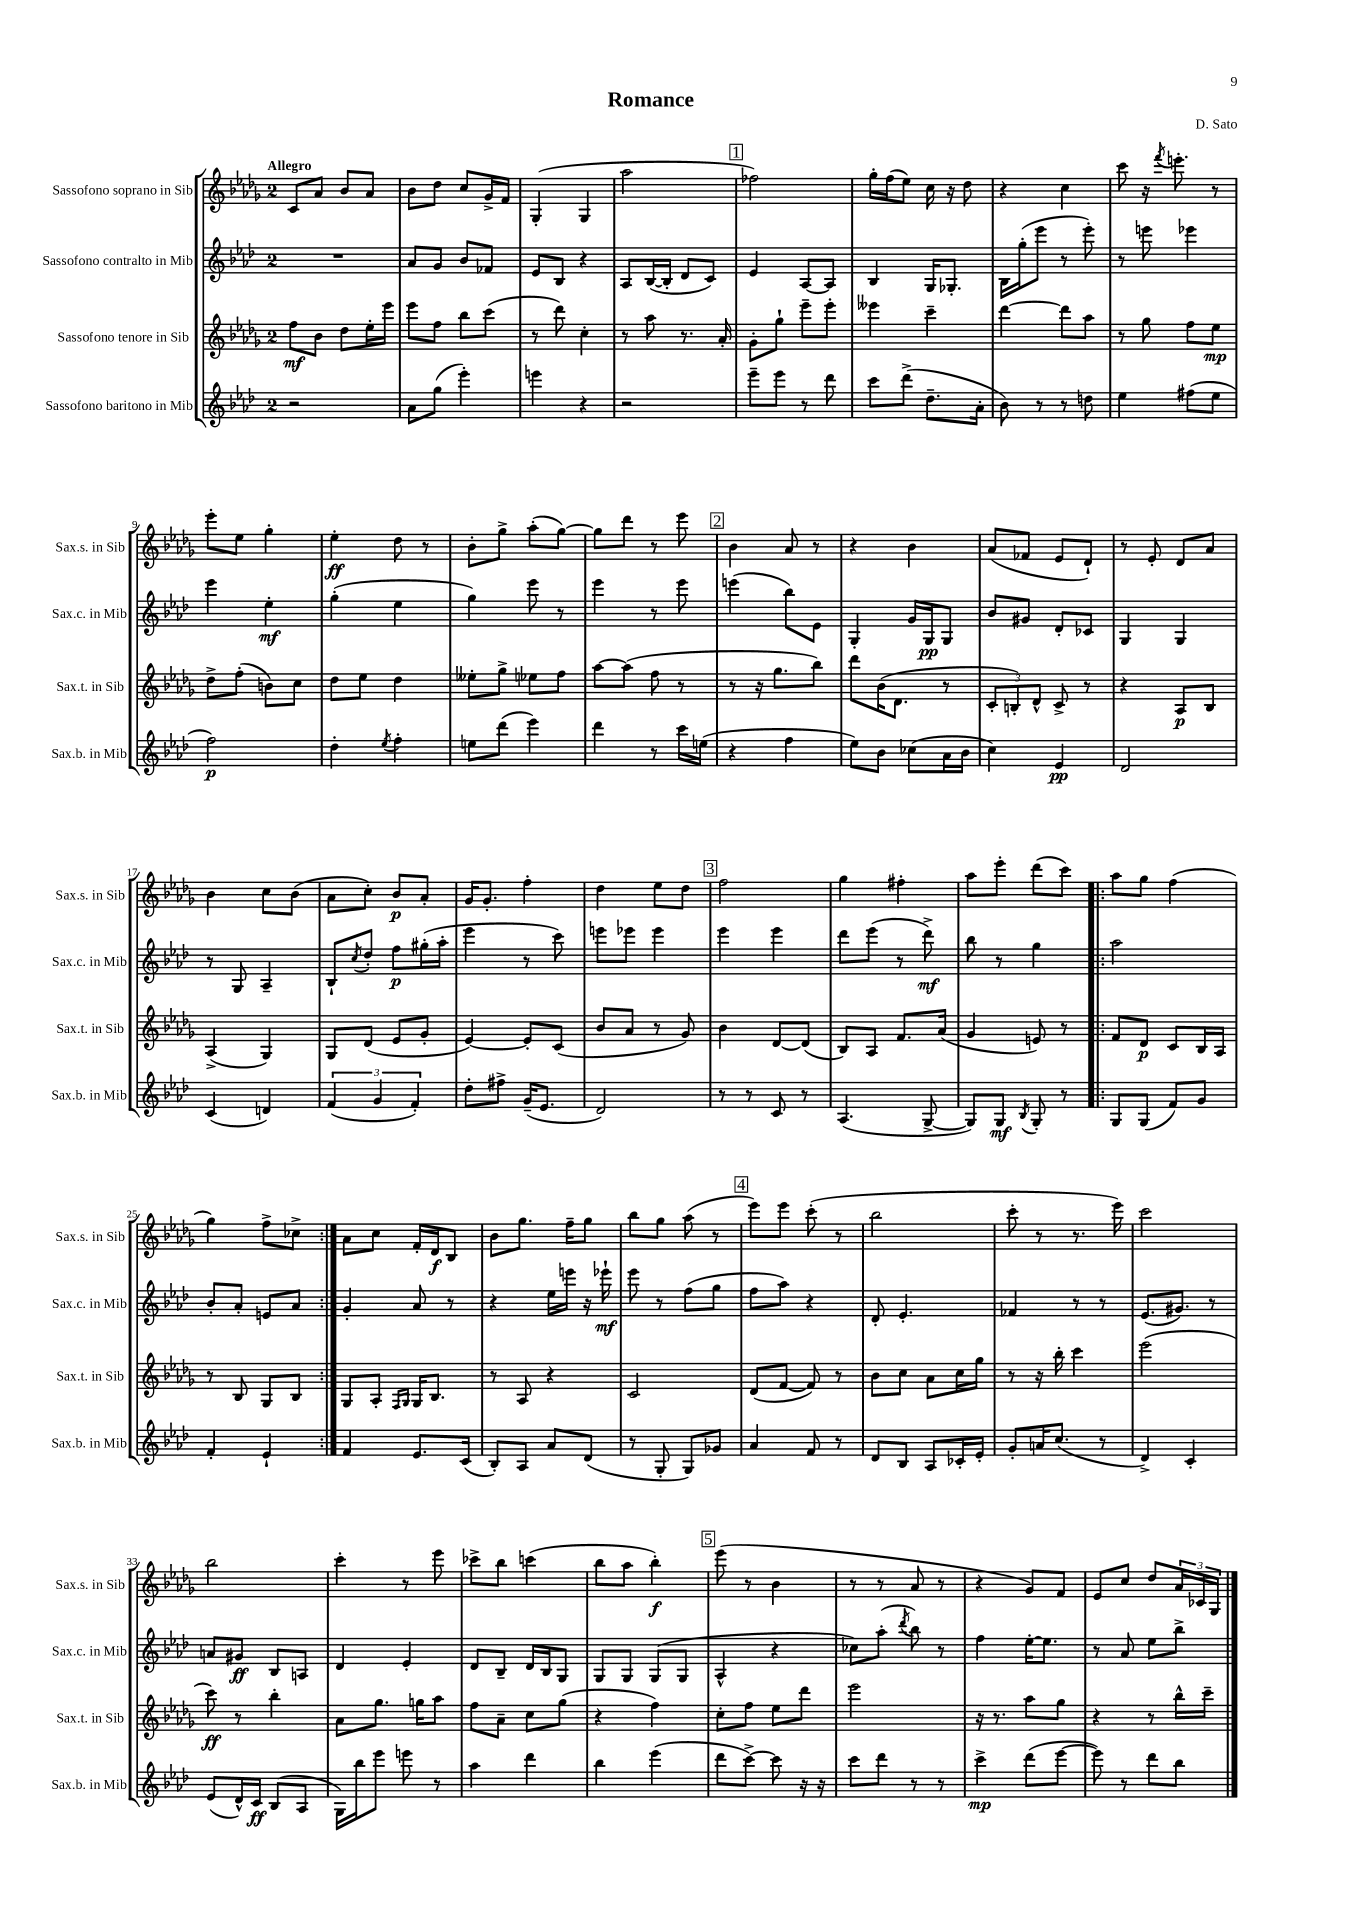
\header { title = "Romance" composer = "D. Sato" }
<<
\new StaffGroup <<
\new Staff = "s0" \with { instrumentName = "Sassofono soprano in Sib" shortInstrumentName = "Sax.s. in Sib" } {
    \clef treble \key des \major \once \override Staff.TimeSignature.style = #'single-digit \time 2/4 \tempo "Allegro"
    c'8 aes'8 bes'8 aes'8 |
    bes'8 des''8 c''8 ges'16-> f'16 |
    ges4-.( ges4 |
    aes''2 |
    \mark \markup { \box "1" } fes''2) |
    ges''16-. f''16( ees''8) c''16 r16 des''8 |
    r4 c''4 |
    c'''8 r16 \acciaccatura { f'''8 } e'''8.-. r8 |
    ees'''8-. ees''8 ges''4-. |
    ees''4-.\ff des''8 r8 |
    bes'8-. ges''8-> aes''8-.( ges''8~) |
    ges''8 des'''8 r8 ees'''8 |
    \mark \markup { \box "2" } bes'4 aes'8 r8 |
    r4 bes'4 |
    aes'8( fes'8 ees'8 des'8-!) |
    r8 ees'8-. des'8 aes'8 |
    bes'4 c''8 bes'8( |
    aes'8 c''8-.) bes'8\p aes'8-. |
    ges'16 ges'8.-. f''4-. |
    des''4 ees''8 des''8 |
    \mark \markup { \box "3" } f''2 |
    ges''4 fis''4-. |
    aes''8 ees'''8-. des'''8( c'''8) |
    \repeat volta 2 { aes''8 ges''8 f''4( |
    ges''4) f''8-> ces''8-> | }
    aes'8 c''8 f'16-. des'16\f bes8 |
    bes'8 ges''8. f''16-- ges''8 |
    bes''8 ges''8 aes''8( r8 |
    \mark \markup { \box "4" } ees'''8) ees'''8 c'''8-.( r8 |
    bes''2 |
    c'''8-. r8 r8. ees'''16) |
    c'''2 |
    bes''2 |
    c'''4-. r8 ees'''8 |
    ces'''8-> bes''8 c'''4( |
    bes''8 aes''8 bes''4-.\f) |
    \mark \markup { \box "5" } ees'''8( r8 bes'4 |
    r8 r8 aes'8 r8 |
    r4 ges'8) f'8 |
    ees'8 c''8 des''8 \tuplet 3/2 { aes'16 ces'16 ges16 } \bar "|." |
}
\new Staff = "s1" \with { instrumentName = "Sassofono contralto in Mib" shortInstrumentName = "Sax.c. in Mib" } {
    \clef treble \key aes \major \once \override Staff.TimeSignature.style = #'single-digit \time 2/4
    R2 |
    aes'8 g'8 bes'8 fes'8 |
    ees'8 bes8 r4 |
    aes8 bes16~( bes16-. des'8 c'8) |
    \mark \markup { \box "1" } ees'4 aes8~ aes8 |
    bes4 g16 ges8.-. |
    bes16 g''16-.( ees'''8 r8 ees'''8-.) |
    r8 e'''8 ees'''4 |
    ees'''4 ees''4-.\mf |
    g''4-.( ees''4 |
    g''4) ees'''8 r8 |
    ees'''4 r8 ees'''8 |
    \mark \markup { \box "2" } e'''4( bes''8) ees'8 |
    g4-. g'16 g16\pp g8 |
    bes'8 gis'8 des'8-. ces'8 |
    g4 g4 |
    r8 g8 aes4-- |
    bes8-! \acciaccatura { c''8 } des''8-. f''8\p gis''16-.( aes''16-. |
    ees'''4 r8 c'''8) |
    e'''8 ees'''8 ees'''4 |
    \mark \markup { \box "3" } ees'''4 ees'''4 |
    des'''8 ees'''8( r8 des'''8->\mf) |
    bes''8 r8 g''4 |
    \repeat volta 2 { aes''2 |
    bes'8-. aes'8-. e'8 aes'8 | }
    g'4-. aes'8 r8 |
    r4 ees''16 e'''16 r16 ees'''16-!\mf |
    ees'''8 r8 f''8( g''8 |
    \mark \markup { \box "4" } f''8 aes''8) r4 |
    des'8-. ees'4.-. |
    fes'4 r8 r8 |
    ees'8.( gis'8.) r8 |
    a'8 gis'8\ff bes8 a8 |
    des'4 ees'4-. |
    des'8 bes8-- des'16 bes16 g8 |
    g8 g8 g8( g8 |
    \mark \markup { \box "5" } aes4-^ r4 |
    ces''8) aes''8-.( \acciaccatura { des'''8 } bes''8) r8 |
    f''4 ees''16~-. ees''8. |
    r8 aes'8 ees''8 bes''8-> \bar "|." |
}
\new Staff = "s2" \with { instrumentName = "Sassofono tenore in Sib" shortInstrumentName = "Sax.t. in Sib" } {
    \clef treble \key des \major \once \override Staff.TimeSignature.style = #'single-digit \time 2/4
    f''8\mf bes'8 des''8 ees''16-. ees'''16 |
    ees'''8 f''8 bes''8 c'''8( |
    r8 des'''8) c''4-. |
    r8 aes''8 r8. aes'16-. |
    \mark \markup { \box "1" } ges'8-. ges''8-! ees'''8-- ees'''8-. |
    eeses'''4 c'''4-- |
    des'''4~ des'''8 aes''8 |
    r8 ges''8 f''8 ees''8\mp |
    des''8-> f''8-.( b'8) c''8 |
    des''8 ees''8 des''4 |
    eeses''8-. ges''8-> ees''8 f''8 |
    aes''8~ aes''8( f''8 r8 |
    \mark \markup { \box "2" } r8 r16 ges''8. bes''8) |
    des'''8 bes'16( des'8. r8 |
    \tuplet 3/2 { c'8-. b8-.) des'8-^ } c'8-> r8 |
    r4 aes8\p bes8 |
    aes4->( ges4) |
    ges8 des'8( ees'8 ges'8-. |
    ees'4~) ees'8-. c'8( |
    bes'8 aes'8 r8 ges'8) |
    \mark \markup { \box "3" } bes'4 des'8~ des'8( |
    bes8) aes8 f'8. aes'16( |
    ges'4 e'8) r8 |
    \repeat volta 2 { f'8 des'8\p c'8 bes16 aes16 |
    r8 bes8 ges8 bes8 | }
    ges8 aes8-. \grace { f16 ges16 } ges16 bes8. |
    r8 aes8 r4 |
    c'2 |
    \mark \markup { \box "4" } des'8( f'8~ f'8) r8 |
    bes'8 c''8 aes'8 c''16 ges''16 |
    r8 r16 bes''16-. c'''4 |
    ees'''2( |
    c'''8\ff) r8 bes''4-. |
    aes'8 ges''8. g''16 aes''8 |
    f''8 aes'8-- c''8 ges''8( |
    r4 f''4) |
    \mark \markup { \box "5" } c''8-. f''8 ees''8 des'''8 |
    ees'''2 |
    r16 r8. aes''8 ges''8 |
    r4 r8 bes''16-^ c'''16-- \bar "|." |
}
\new Staff = "s3" \with { instrumentName = "Sassofono baritono in Mib" shortInstrumentName = "Sax.b. in Mib" } {
    \clef treble \key aes \major \once \override Staff.TimeSignature.style = #'single-digit \time 2/4
    r2 |
    aes'8 g''8( ees'''4-.) |
    e'''4 r4 |
    r2 |
    \mark \markup { \box "1" } ees'''8-- ees'''8 r8 des'''8 |
    c'''8 des'''8->( des''8.-- aes'16-. |
    bes'8) r8 r8 d''8 |
    ees''4 fis''8( ees''8 |
    f''2\p) |
    des''4-. \acciaccatura { ees''8 } f''4-. |
    e''8 des'''8( ees'''4) |
    des'''4 r8 c'''16 e''16( |
    \mark \markup { \box "2" } r4 f''4 |
    ees''8) bes'8 ces''8( aes'16 bes'16 |
    c''4) ees'4\pp |
    des'2 |
    c'4( d'4) |
    \tuplet 3/2 { f'4( g'4 f'4-.) } |
    des''8-. fis''8-> g'16--( ees'8. |
    des'2) |
    \mark \markup { \box "3" } r8 r8 c'8 r8 |
    aes4.( g8~-> |
    g8) g8\mf \acciaccatura { bes8 } g8-. r8 |
    \repeat volta 2 { g8 g8( f'8) g'8 |
    f'4-. ees'4-! | }
    f'4 ees'8. c'16( |
    bes8-.) aes8 aes'8 des'8( |
    r8 g8-. g8) ges'8 |
    \mark \markup { \box "4" } aes'4 f'8 r8 |
    des'8 bes8 aes8 ces'16-. ees'16-. |
    g'8-. a'16 c''8.( r8 |
    des'4->) c'4-. |
    ees'8( des'16-^) c'16\ff bes8( aes8 |
    g16) bes''16 ees'''8 e'''8 r8 |
    aes''4 des'''4 |
    bes''4 ees'''4( |
    \mark \markup { \box "5" } des'''8 c'''8~->) c'''8 r16 r16 |
    c'''8 des'''8 r8 r8 |
    c'''4->\mp des'''8( ees'''8~ |
    ees'''8) r8 des'''8 bes''8 \bar "|." |
}
>>
>>
